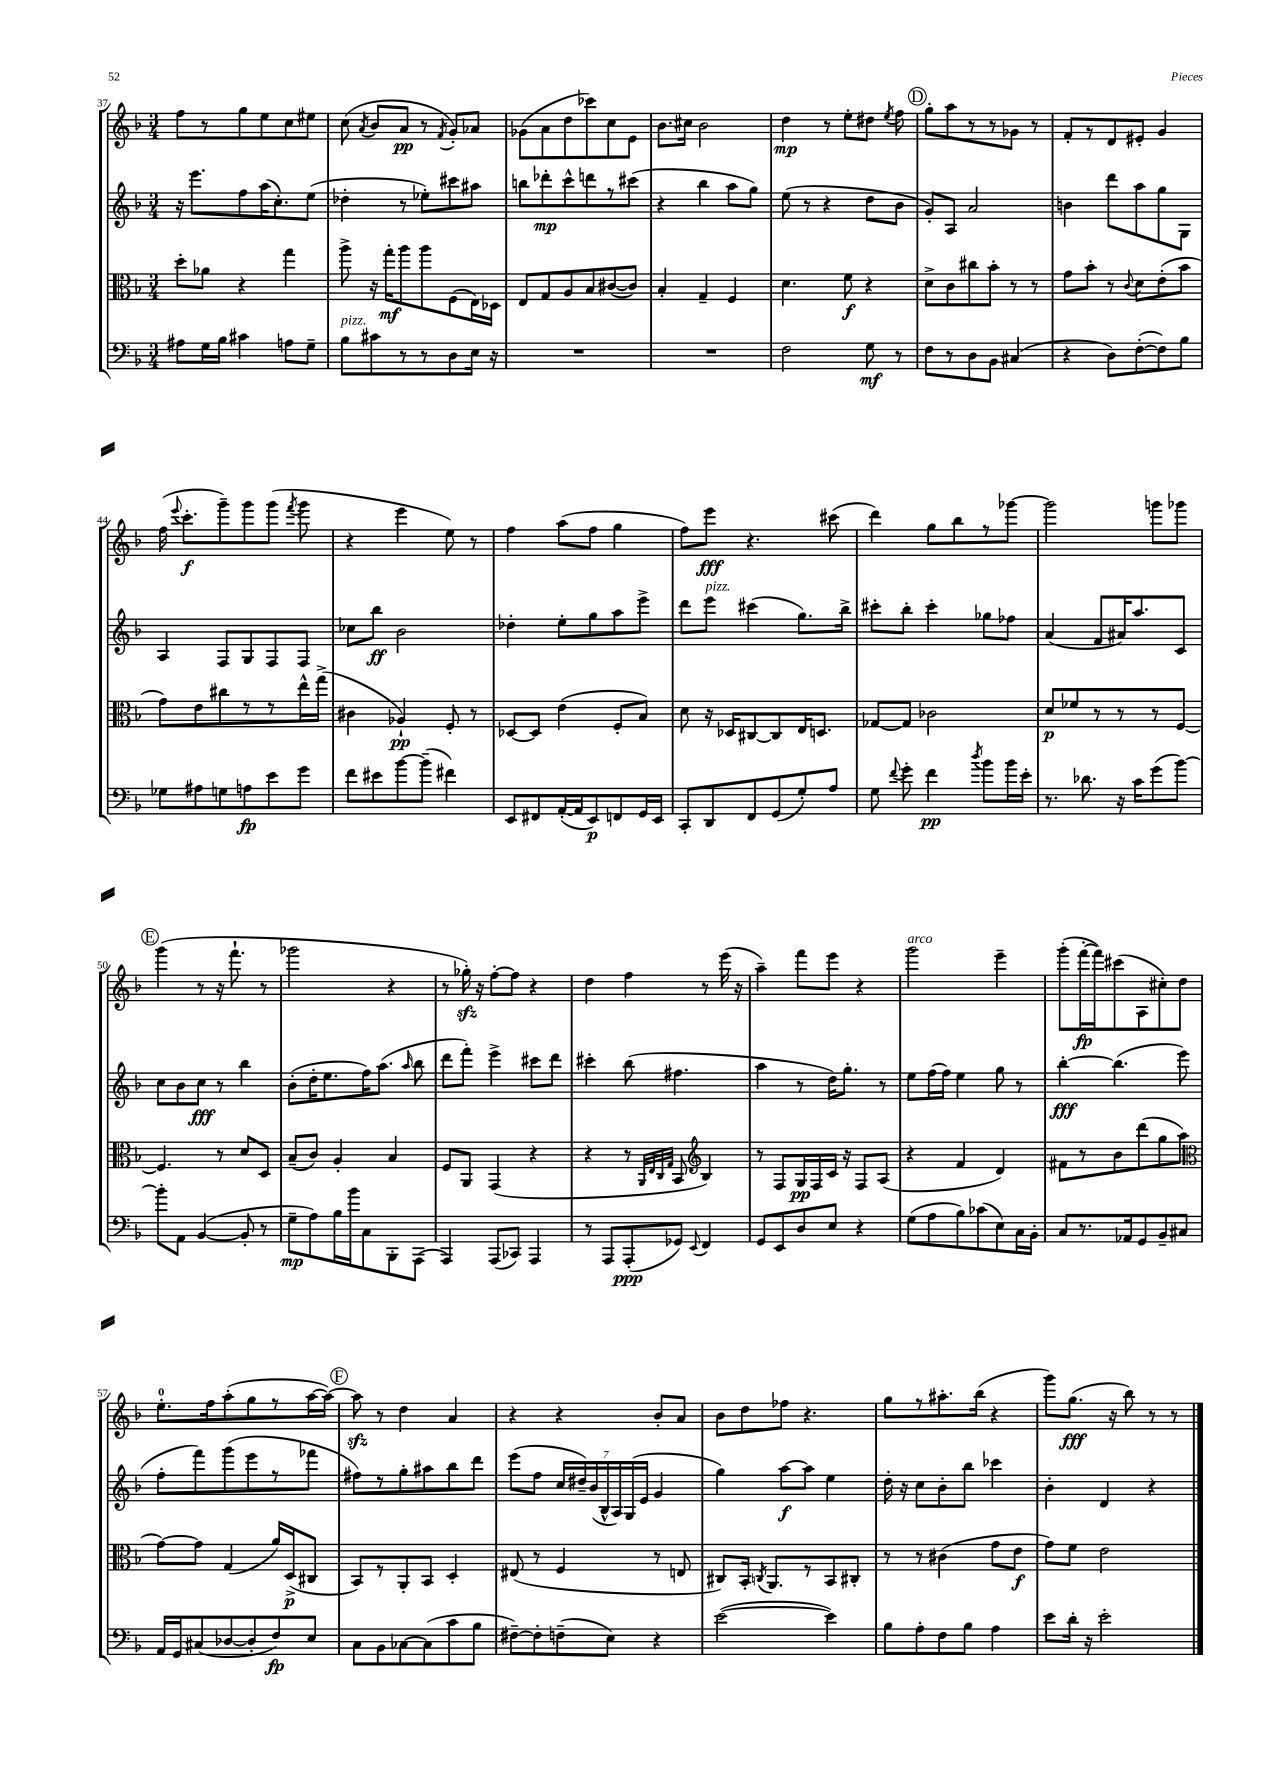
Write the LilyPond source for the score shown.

<<
\new StaffGroup <<
\new Staff = "s0" {
    \clef treble \key f \major \numericTimeSignature \time 3/4
    \autoBeamOff f''8[ r8 g''8 e''8 c''8 eis''8] |
    c''8( \acciaccatura { a'8 } bes'8[ a'8]\pp r8 \acciaccatura { f'8 } g'8[-.) aes'8] |
    ges'8[( a'8 d''8 ces'''8) c''8 e'8] |
    bes'8.[ cis''16] bes'2 |
    d''4\mp r8 e''8[-. dis''8] \acciaccatura { e''8 } f''8 |
    \mark \markup { \circle "D" } g''8[-. a''8 r8 r8 ges'8] r8 |
    f'8[-. r8 d'8 eis'8]-. g'4 |
    f''16( \appoggiatura { e'''8 } c'''8.[-.\f g'''8--) g'''8 g'''8]( \acciaccatura { f'''8 } g'''8 |
    r4 e'''4 e''8) r8 |
    f''4 a''8[( f''8] g''4 |
    f''8[) e'''8]\fff r4. cis'''8( |
    d'''4) g''8[ bes''8 r8 ges'''8]~ |
    ges'''2 g'''8[ ges'''8] |
    \mark \markup { \circle "E" } g'''4( r8 r16 f'''8.-! r8 |
    ges'''2 r4 |
    r8 ges''16-.\sfz) r16 f''8[~-. f''8] r4 |
    d''4 f''4 r8 e'''16( r16 |
    a''4--) f'''8[ e'''8] r4 |
    g'''2^\markup { \italic "arco" } e'''4-- |
    g'''8[-.( f'''16~-.\fp f'''16) cis'''8( a8 cis''8-.) d''8] |
    e''8.[-0-. f''16 a''8-.( g''8 r8 a''16~ a''16]~) |
    \mark \markup { \circle "F" } a''8\sfz r8 d''4 a'4 |
    r4 r4 bes'8[-. a'8] |
    bes'8[ d''8 fes''8] r4. |
    g''8[ r8 ais''8.-. bes''16]( r4 |
    g'''8[) g''8.]\fff( r16 bes''8) r8 r8 \bar "|." |
}
\new Staff = "s1" {
    \clef treble \key f \major \numericTimeSignature \time 3/4
    \autoBeamOff r16 e'''8.[ f''8 a''16( c''8.-.) e''8]( |
    des''4-. r8 ees''8[-.) cis'''8 ais''8] |
    b''8[ des'''8-.\mp c'''8-^ d'''8 r8 cis'''8]( |
    r4 bes''4 a''8[ g''8]) |
    e''8( r8 r4 d''8[ bes'8] |
    \mark \markup { \circle "D" } g'8[-.) a8] a'2 |
    b'4 d'''8[ a''8 g''8 g8] |
    a4 f8[ g8 f8 f8] |
    ces''8[ bes''8]\ff bes'2 |
    des''4-. e''8[-. g''8 a''8 e'''8]-> |
    d'''8[ e'''8]^\markup { \italic "pizz." } cis'''4( g''8.[) bes''16]-> |
    cis'''8[-. bes''8]-. cis'''4-. ges''8[ fes''8] |
    a'4( f'8[ ais'16) a''8. c'8] |
    \mark \markup { \circle "E" } c''8[ bes'8 c''8]\fff r8 bes''4 |
    bes'8[-.( d''16-. e''8. f''16) a''8.]( \grace { a''16 } bes''8 |
    d'''8[ f'''8]-.) e'''4-> cis'''8[ d'''8] |
    cis'''4-. bes''8( fis''4. |
    a''4 r8 d''16[) g''8.]-. r8 |
    e''8[ f''16( f''16]) e''4 g''8 r8 |
    bes''4~-.\fff bes''4.( e'''8 |
    f''8[-. f'''8) g'''8( e'''8 r8 fes'''8] |
    \mark \markup { \circle "F" } fis''8[) r8 g''8-. ais''8 bes''8 d'''8] |
    e'''8[( f''8] \tuplet 7/4 { c''16[ dis''16--) bes'16( bes16-^ a16) g16( e'16] } g'4 |
    g''4) a''8[~\f a''8] e''4 |
    d''16-. r16 c''8[ bes'8-. bes''8] ces'''4 |
    bes'4-. d'4 r4 \bar "|." |
}
\new Staff = "s2" {
    \clef alto \key f \major \numericTimeSignature \time 3/4
    \autoBeamOff d''8[-. aes'8] r4 g''4 |
    a''8-> r16 g''16[-.\mf a''8 a''8 f8( e16) des16] |
    e8[ g8 a8 bes8 cis'8~( cis'8]) |
    bes4-. g4-- f4 |
    d'4. f'8\f r4 |
    \mark \markup { \circle "D" } d'8[-> c'8 cis''8 bes'8]-. r8 r8 |
    g'8[ bes'8]-. r8 \appoggiatura { c'8 } d'8[ e'8-.( bes'8] |
    g'8[) e'8 cis''8 r8 r8 e''16-^ g''16]->( |
    cis'4 aes4-!\pp) f8-. r8 |
    des8[~ des8] e'4( f8[-. bes8]) |
    d'8 r16 des16[ cis8~ cis8 e16 d8.] |
    ges8[~ ges8] ces'2 |
    d'8[\p fes'8 r8 r8 r8 f8]~ |
    \mark \markup { \circle "E" } f4. r8 d'8[ d8] |
    bes8[--( c'8]) a4-. bes4 |
    f8[ a,8] g,4( r4 |
    r4 r8 \grace { a,32[ e32 c32 g32] } bes,8 \clef treble bes4) |
    r8 f8[ g16\pp f16 c'16] r16 f8[ a8]( |
    r4 f'4 d'4) |
    fis'8[ r8 bes'8 d'''8( g''8 a''8] |
    \clef alto g'8[~) g'8] g4( a'16[) d16->\p( cis8] |
    \mark \markup { \circle "F" } bes,8[) r8 a,8-. bes,8] d4-. |
    eis8( r8 f4 r8 e8 |
    cis8[) bes,16]-. \acciaccatura { c8 } a,8.[ r8 bes,8 cis8]-. |
    r8 r8 cis'4( g'8[ e'8]\f |
    g'8[) f'8] e'2 \bar "|." |
}
\new Staff = "s3" {
    \clef bass \key f \major \numericTimeSignature \time 3/4
    \autoBeamOff ais8[ g16 bes16] cis'4 a8[ g8]-- |
    bes8[^\markup { \italic "pizz." } cis'8 r8 r8 d8 e16] r16 |
    R2. |
    R2. |
    f2 g8\mf r8 |
    \mark \markup { \circle "D" } f8[ r8 d8 bes,8] cis4( |
    r4 d8[) f8~-.( f8) bes8] |
    ges8[ ais8 g8 a8\fp e'8 g'8] |
    f'8[ eis'8 bes'8~ bes'8]--( fis'4) |
    e,8[ fis,8 a,16~-.( a,16 e,8\p) f,8 g,16 e,16] |
    c,8[-. d,8 f,8 g,8( g8-.) a8] |
    g8 \appoggiatura { f'8 } g'8-. f'4\pp \acciaccatura { d''8 } bes'8[ bes'16 e'16]-. |
    r8. des'8. r16 c'16[ g'8( bes'8]~) |
    \mark \markup { \circle "E" } bes'8[-. a,8] bes,4~( bes,8-. r8 |
    g8[--\mp a8) bes16 bes'16 c8 bes,,8-. a,,8]( |
    a,,4) a,,8[( ces,8]) a,,4 |
    r8 a,,8[ a,,8-.\ppp( ges,8]) \appoggiatura { e,8 } f,4 |
    g,8[ e,8 d8 e8] r4 |
    g8[( a8 bes8) ces'8( e8) c16 bes,16]-. |
    c8[ r8. aes,16 g,8 bes,8-- cis8] |
    a,16[ g,16 cis8( des8~ des8-. f8\fp) e8] |
    \mark \markup { \circle "F" } c8[ bes,8 ces8~ ces8( c'8 bes8] |
    fis8[~--) fis8-. f8--( e8]) r4 |
    e'2~( e'4) |
    bes8[ a8-. f8 bes8] a4 |
    e'8[ d'16]-. r16 e'2-. \bar "|." |
}
>>
>>
\layout { \context { \Score currentBarNumber = #37 } }
